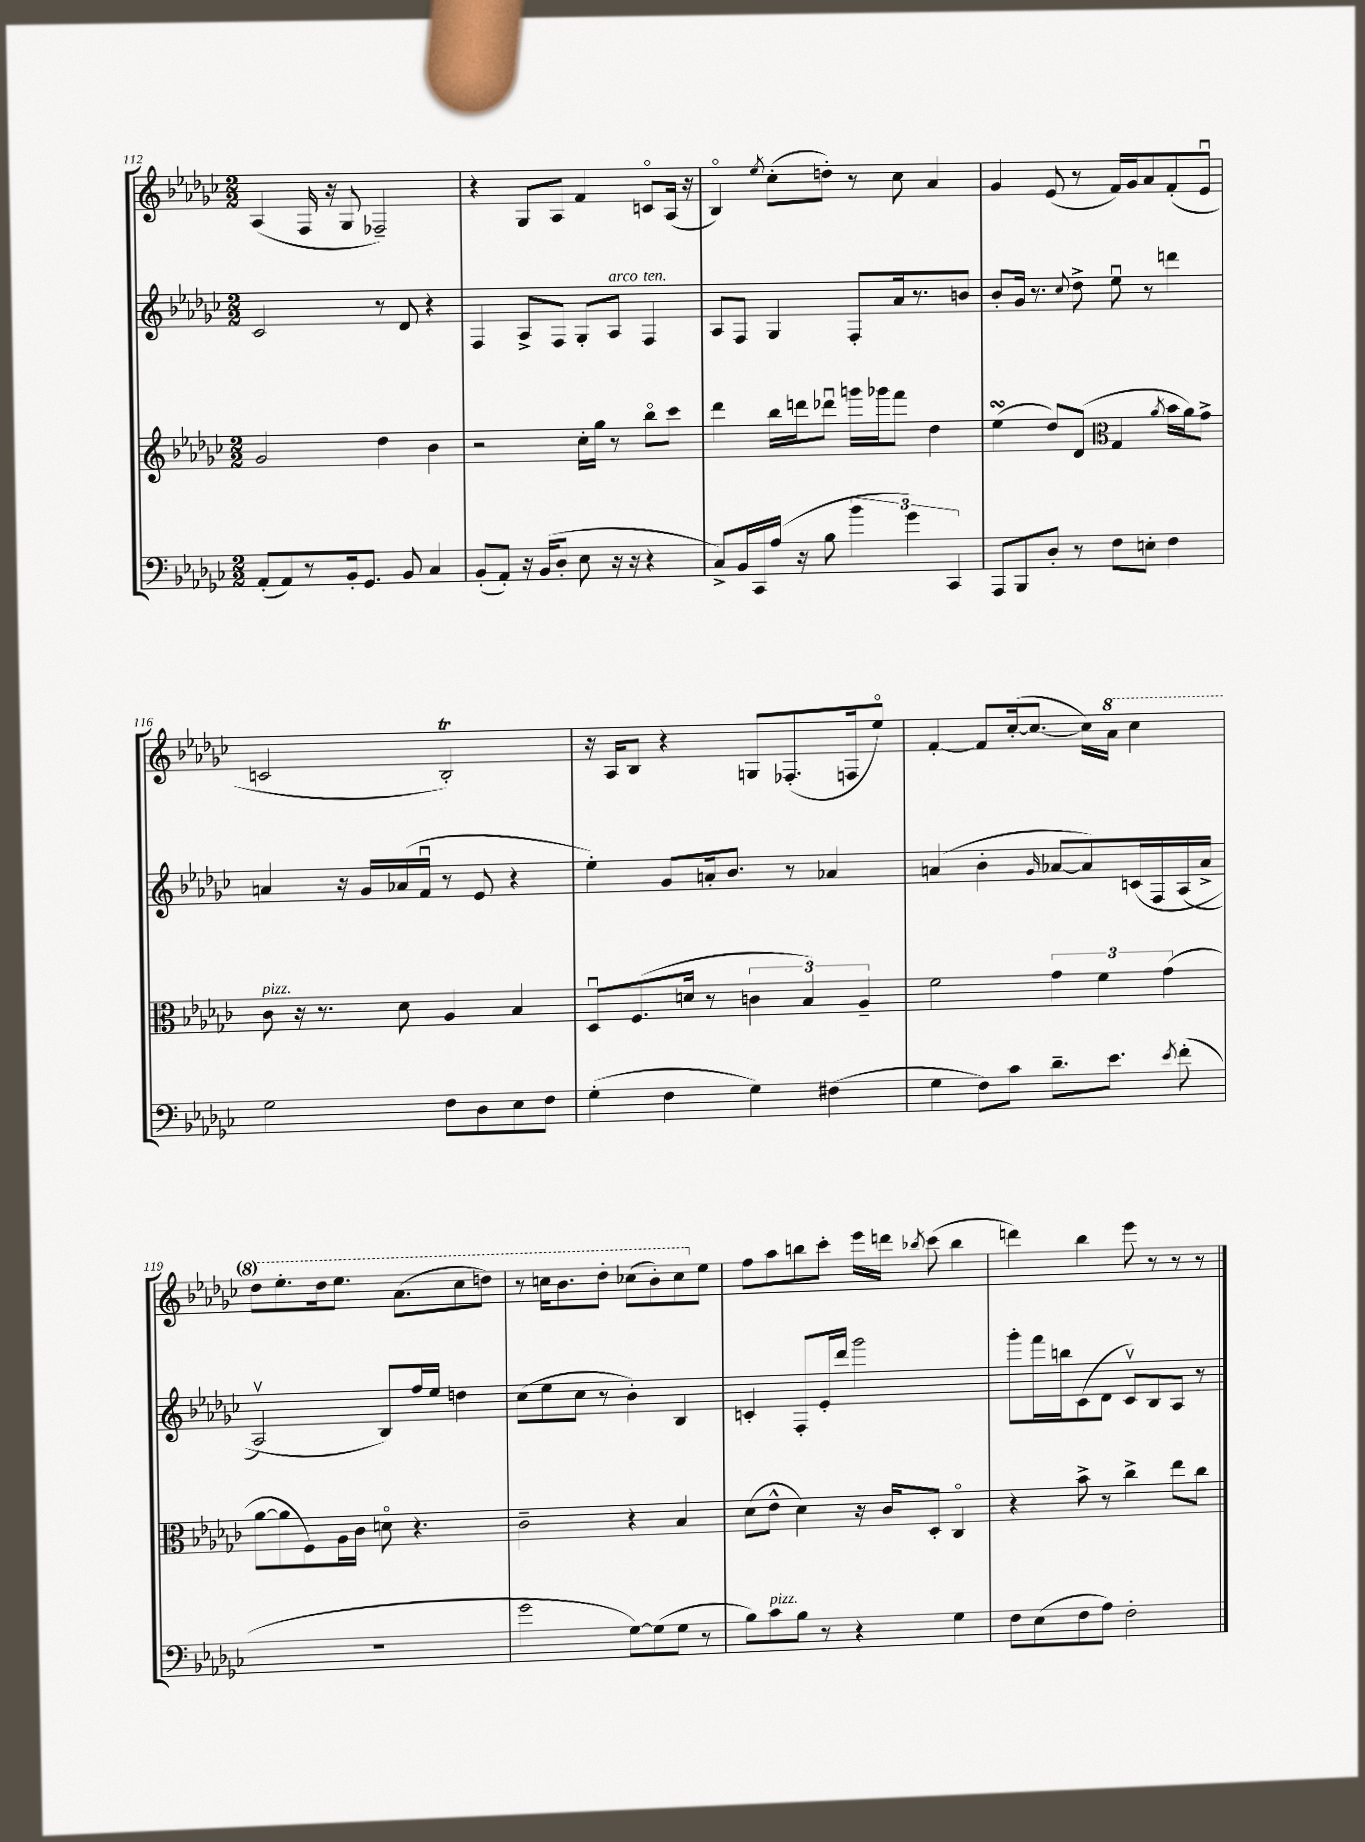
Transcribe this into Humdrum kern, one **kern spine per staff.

**kern	**kern	**kern	**kern
*staff4	*staff3	*staff2	*staff1
*clefF4	*clefG2	*clefG2	*clefG2
*k[b-e-a-d-g-c-]	*k[b-e-a-d-g-c-]	*k[b-e-a-d-g-c-]	*k[b-e-a-d-g-c-]
*M2/2	*M2/2	*M2/2	*M2/2
(8AA-'	2g-	2c-	(4A-
8AA-)	.	.	.
8r	.	.	16F
.	.	.	16r
16BB-'	.	.	8G-
8.GG-	.	.	.
.	4dd-	8r	2F-~)
8BB-	.	8d-	.
4C-	4b-	4r	.
=	=	=	=
(8BB-'	2r	4F	4r
8AA-')	.	.	.
16r	.	8A-^	8G-
(16BB-	.	.	.
8D-'	.	8F	8A-
8E-	16cc-'	8G-'	4f
.	16gg-	.	.
16r	8r	8A-	.
16r	.	.	.
4r	8bb-o	4F	8co
.	8ccc-	.	(16A-
.	.	.	16r
=	=	=	=
8C-^)	4ddd-	8A-	4B-o)
16BB-	.	8F	.
16CC-	.	.	.
.	.	.	8qee-
(16A-	16bb-	4G-	(8cc-'
16r	16ddd	.	.
8B-	8ddd-u	.	8dd')
6b-	16ggg	8F'	8r
.	16ggg-	.	.
.	8fff	16a-	8cc-
6g-)	.	.	.
.	.	8.r	.
.	4dd-	.	4a-
6CC-	.	.	.
.	.	8b	.
=	=	=	=
8AAA-	(4ee-	8b-'	4g-
8BBB-	.	16g-	.
.	.	8.r	.
8D-'	8dd-)	.	(8e-
.	.	8qqcc-	.
8r	(8d-	8dd-^	8r
*	*clefC3	*	*
8F	4G-	8ee-u	16f)
.	.	.	16g-
8E'	.	8r	8a-
.	8qa-	.	.
4F	16b-	4ddd	(8f'
.	16a-)	.	.
.	8g-^	.	8e-u
=	=	=	=
2G-	8c-	4a	2c
.	16r	.	.
.	8.r	.	.
.	.	16r	.
.	.	16g-	.
.	8d-	(16a-	.
.	.	16fu	.
8F	4A-	8r	2B-')
8D-	.	8e-	.
8E-	4B-	4r	.
8F	.	.	.
=	=	=	=
(4G-'	8D-u	4ee-')	16r
.	.	.	16A-
.	(8.F	.	8B-
4F	.	8g-	4r
.	16d	.	.
.	8r	16a'	.
.	.	8.b-	.
4G-)	6c	.	8G
.	.	8r	(8.F-'
.	6B-)	.	.
(4F#	.	4a-	.
.	.	.	16F
.	6A-~	.	.
.	.	.	8ee-o)
=	=	=	=
4G-	2f	(4a	[4f'
8F)	.	4b-'	8f]
8c-	.	.	([16cc-'
.	.	.	8.cc-_
.	.	16qqg-	.
8.d-~	6g-	[8a-	.
.	.	8a-])	16cc-])
.	6f	.	.
8.e-	.	.	16aa-
.	.	&(16c	4ccc-
.	.	16F	.
.	(6g-	.	.
8qe-	.	.	.
(8f'	.	(16A-	.
.	.	16a-^	.
=	=	=	=
1r	[8a-	2A-v)	8ddd-
.	8a-]	.	8.eee-'
.	8F)	.	.
.	.	.	16ddd-
.	16A-	.	8.eee-
.	16c-	.	.
.	8do	8B-&)	.
.	.	.	(8.aa-
.	4.r	16ff	.
.	.	16ee-	.
.	.	4dd	8ccc-
.	.	.	8ddd)
=	=	=	=
2g-	2c-~	(8cc-	8r
.	.	8ee-	16ccc
.	.	.	8.bb-
.	.	8cc-	.
.	.	8r	8ddd-'
[8G-)	4r	4b-')	(8ccc-
(8G-]	.	.	8bb-')
8G-	4B-	4B-	8ccc-
8r	.	.	8ee-
=	=	=	=
8B-)	(8d-	4c'	8ff
8c-	8e-^^	.	8aa-
8B-	4d-)	8F'	8bb
8r	.	16e-'	8ccc-'
.	.	16ddd-	.
4r	16r	2ggg-	16eee-
.	16c-	.	16ddd
.	.	.	8qbb-
.	8D-'	.	(8ccc-
4G-	4C-o	.	4bb-
=	=	=	=
8F	4r	8ggg-'	4ddd)
(8E-	.	16fff	.
.	.	16bb	.
8F	8b-^	(8c-	4bb-
8A-)	8r	8d-	.
2F'	4cc-^	8c-v)	8eee-
.	.	8B-	8r
.	8ee-	8A-	8r
.	8cc-	8r	8r
==	==	==	==
*-	*-	*-	*-
